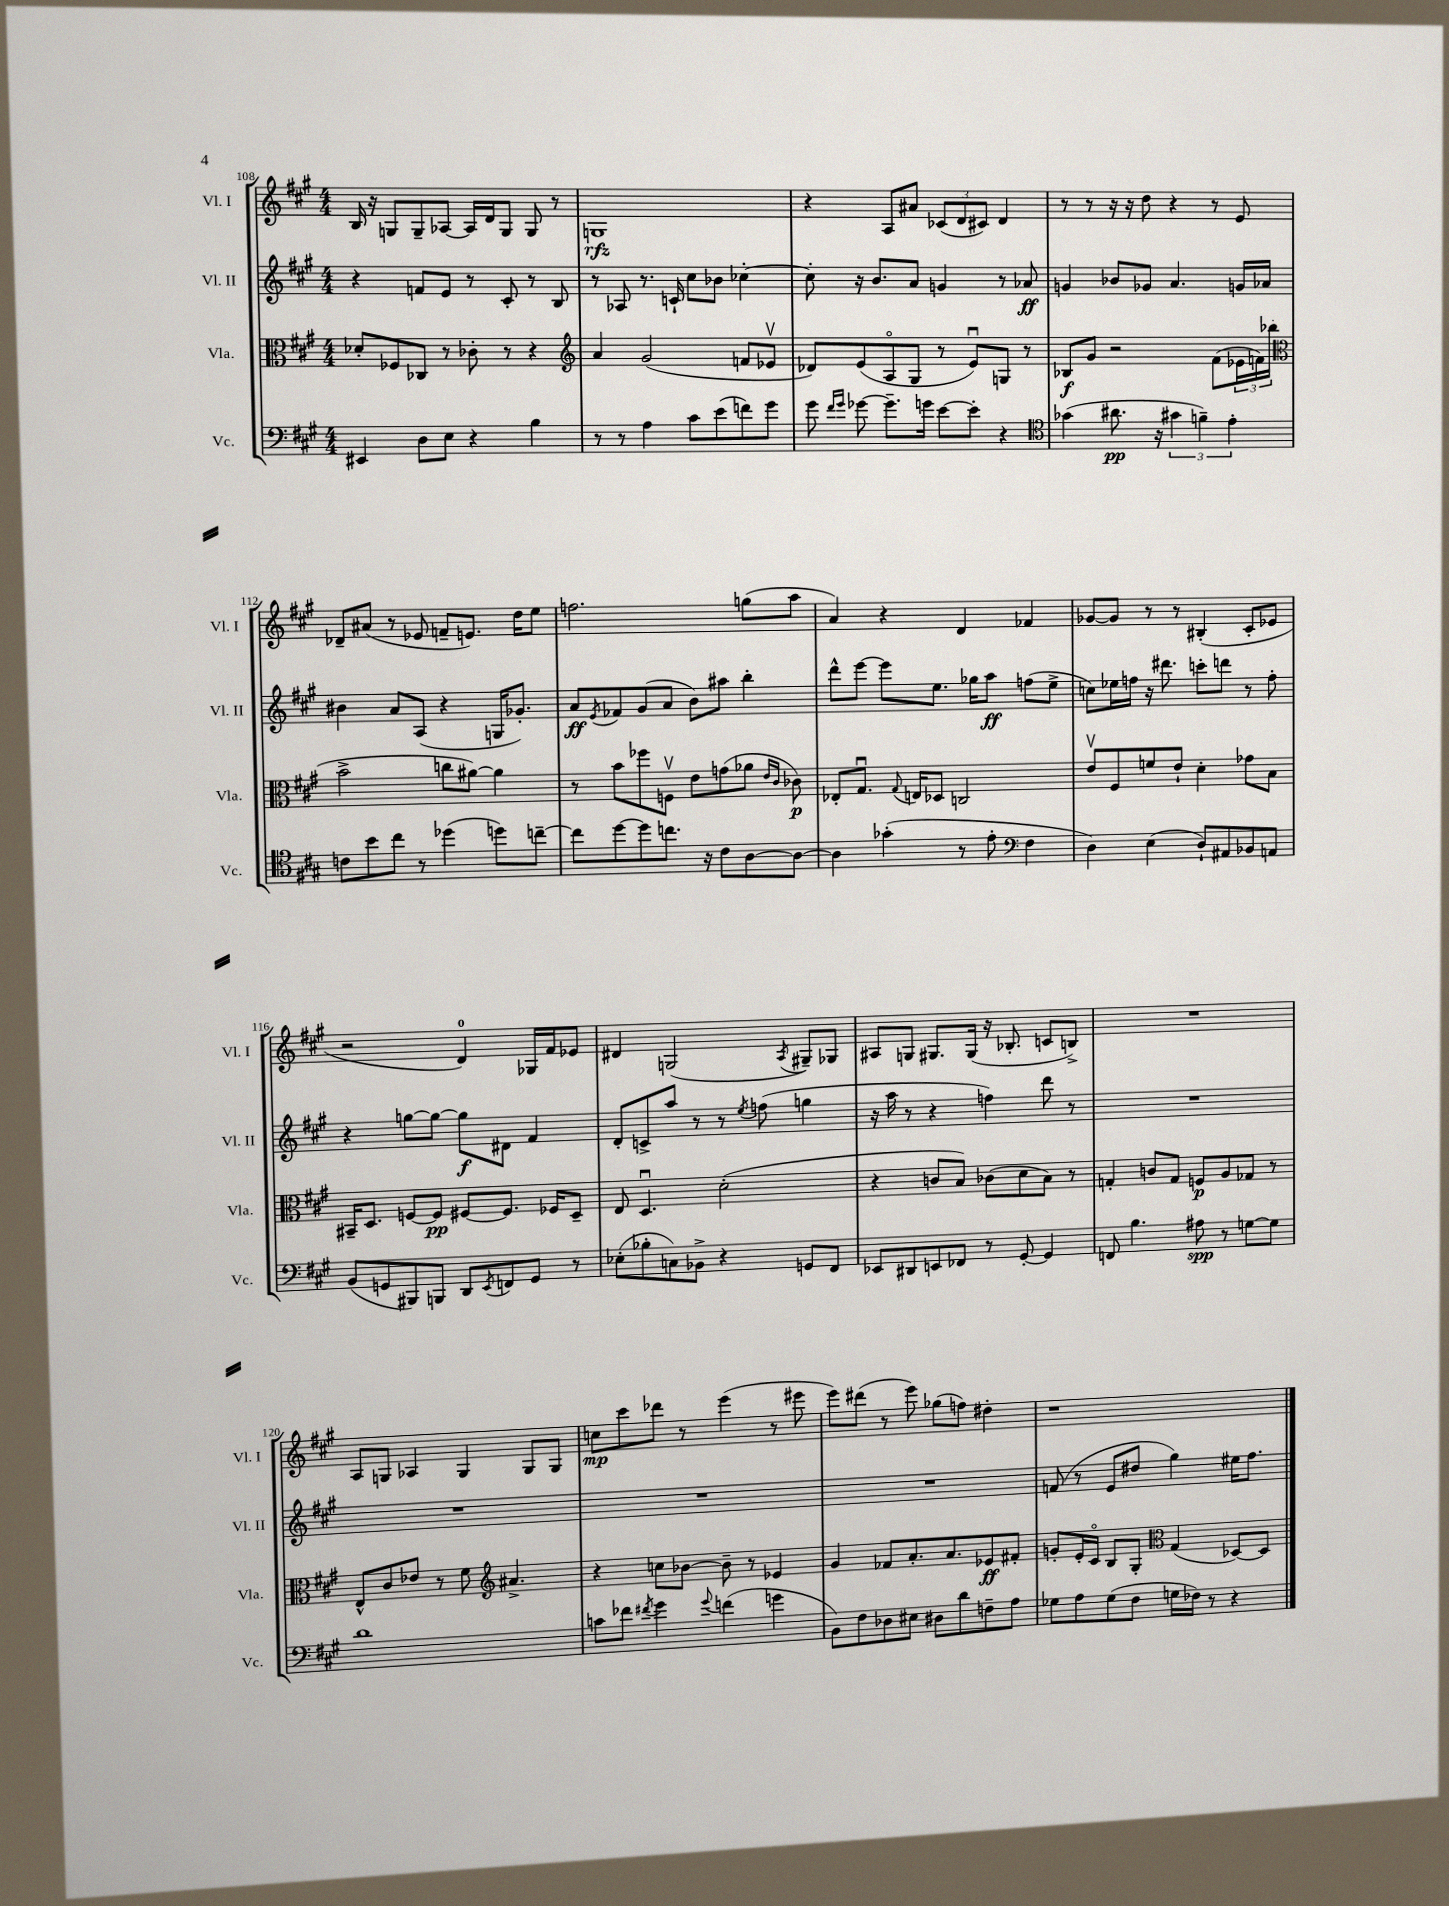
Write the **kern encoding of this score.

**kern	**kern	**kern	**kern
*staff4	*staff3	*staff2	*staff1
*clefF4	*clefC3	*clefG2	*clefG2
*k[f#c#g#]	*k[f#c#g#]	*k[f#c#g#]	*k[f#c#g#]
*M4/4	*M4/4	*M4/4	*M4/4
4EE#	8d-'	4r	16B
.	.	.	16r
.	8F-	.	8G
8D	8C-	8f	8G~
8E	8r	8e	[8A-
4r	8c-'	8r	16A-]
.	.	.	16d
.	8r	8c#'	8G
4B	4r	8r	8G
.	.	8B	8r
=	=	=	=
*	*clefG2	*	*
8r	4a	8r	1G
8r	.	8A-	.
4A	(2g#	8.r	.
.	.	16c`	.
8c#	.	8cc#	.
(8e	.	8b-	.
8f)	8f	[4cc-'	.
8g#	8e-v	.	.
=	=	=	=
8g#	8d-)	8cc-']	4r
16qqf#	.	.	.
16qqg#	.	.	.
[8g-	(8e	16r	.
.	.	8.b	.
8.g-~]	8Ao	.	8A
.	8G#	8a	8a#
16g	.	.	.
[8e	8r	4g	(12c-
.	.	.	12d
8e']	8eu)	.	.
.	.	.	12c#)
4r	8G	8r	4d
.	8r	8a-	.
=	=	=	=
*clefC4	*	*	*
(4g-	8B-	4g	8r
.	8g#	.	8r
8.a#	2r	8b-	16r
.	.	.	16r
.	.	8g-	8dd
16r	.	.	.
6g#	.	4.a	4r
6f~)	.	.	.
.	(8f#	.	8r
6e'	.	.	.
.	24e-	16g	8e
.	24f)	.	.
.	.	16a-	.
.	(24bb-	.	.
=	=	=	=
*	*clefC3	*	*
8c	2b^	4b#	8d-~
8b	.	.	(8a#
8cc#	.	8a	8r
8r	.	(8A	8e-
(4dd-	8cc	4r	8f~
.	[8a#)	.	8.e)
8dd)	4a#]	16G	.
.	.	8.g-')	16dd
[8cc~	.	.	8ee
=	=	=	=
8cc]	8r	8a	2.ff
.	.	8qe	.
[8dd	8b	8f-	.
8dd]	8ff-	(8g#	.
8.cc	8Fv	8a	.
.	8e	8b)	.
16r	.	.	.
8c#	(8g	8aa#	.
[8A	8a-	4bb'	(8gg
.	16qqe	.	.
.	16qqc#	.	.
8A_	8c-)	.	8aa
=	=	=	=
4A]	8E-'	8ddd^^	4a)
.	8.G#u	[8eee	.
(4g-'	.	8eee]	4r
.	8qqG#	.	.
.	16E	.	.
.	8D-	8.ee	.
8r	2C	.	4d
.	.	16gg-	.
8e'	.	8aa	.
*clefF4	*	*	*
4F#	.	(8ff	4f-
.	.	8ee^	.
=	=	=	=
4D)	8ev	8cc)	[8g-
.	8F#	16ee-	8g-]
.	.	16ff	.
(4E	8f	16r	8r
.	.	8.ddd#	.
.	8e`	.	8r
8D`)	4d'	8ccc'	(4B#'
8AA#	.	8ddd	.
8BB-	8g-	8r	8c#'
8AA	8B	8ff'	8e-
=	=	=	=
(8BB	16BB#~	4r	2r
.	8.D	.	.
8GG	.	.	.
8BBB#)	[8F	[8gg	.
8BBB	8F]	8gg_	.
8DD	[8F#	8gg]	4d)
8qEE	.	.	.
8FF	8.F#]	8d#	.
8GG	.	4f#	16G-
.	16F-	.	16f#
8r	8D~	.	8e-
=	=	=	=
(8E-'	8E	8d'	4d#
8B-'	4.Du	8c^	.
8C)	.	8aa	(2G
8BB-^	.	8r	.
4r	(2d'	8r	.
.	.	8qee	.
.	.	(8ff	.
.	.	.	8qA
8GG	.	4gg	8G#~)
8FF#	.	.	8G-
=	=	=	=
8EE-	4r	16r	8A#
.	.	16aa	.
8DD#	.	8r	8G
8EE	8c	4r	8.G#
8FF-	8B)	.	.
.	.	.	(16G#
8r	(8c-	4ff)	16r
.	.	.	8.B-'
[8GG#'	8d	.	.
4GG#]	8B)	8ddd	8c
.	8r	8r	8B^)
=	=	=	=
8FF	4G'	1r	1r
4.B	.	.	.
.	8c	.	.
.	8G	.	.
8A#	8F	.	.
8r	8A	.	.
[8G	8G-	.	.
8G]	8r	.	.
=	=	=	=
1d	8E^^	1r	8A
.	8c#	.	8G
.	8e-	.	4A-
.	8r	.	.
.	8f#	.	4G
*	*clefG2	*	*
.	4.a#^	.	.
.	.	.	8G
.	.	.	8G
=	=	=	=
8c	4r	1r	8cc
8f-	.	.	8ccc#
8qf#	.	.	.
4g#	8cc	.	8ddd-
.	[8b-	.	8r
8qqg#	.	.	.
(4f	8b-~]	.	(4eee
.	8r	.	.
4g	4e-	.	8r
.	.	.	8eee#
=	=	=	=
8BB)	4g#	1r	8eee)
8F#	.	.	(8ddd#
8D-	8f-	.	8r
8E#	8.a'	.	8eee)
8D#	.	.	(8gg-
.	8.a	.	.
8d	.	.	8ff)
8F~	8e-	.	4dd#'
8A	8f#'	.	.
=	=	=	=
8G-	8g'	(8f	1r
8A	16e'	8r	.
.	16c#o	.	.
(8G-	8B	8e	.
8F#	8G#'	8dd#	.
*	*clefC3	*	*
16G	(4G#	4gg#)	.
16F-)	.	.	.
8r	.	.	.
4r	[8D-)	16ee#	.
.	.	8.ff#	.
.	8D-]	.	.
==	==	==	==
*-	*-	*-	*-
